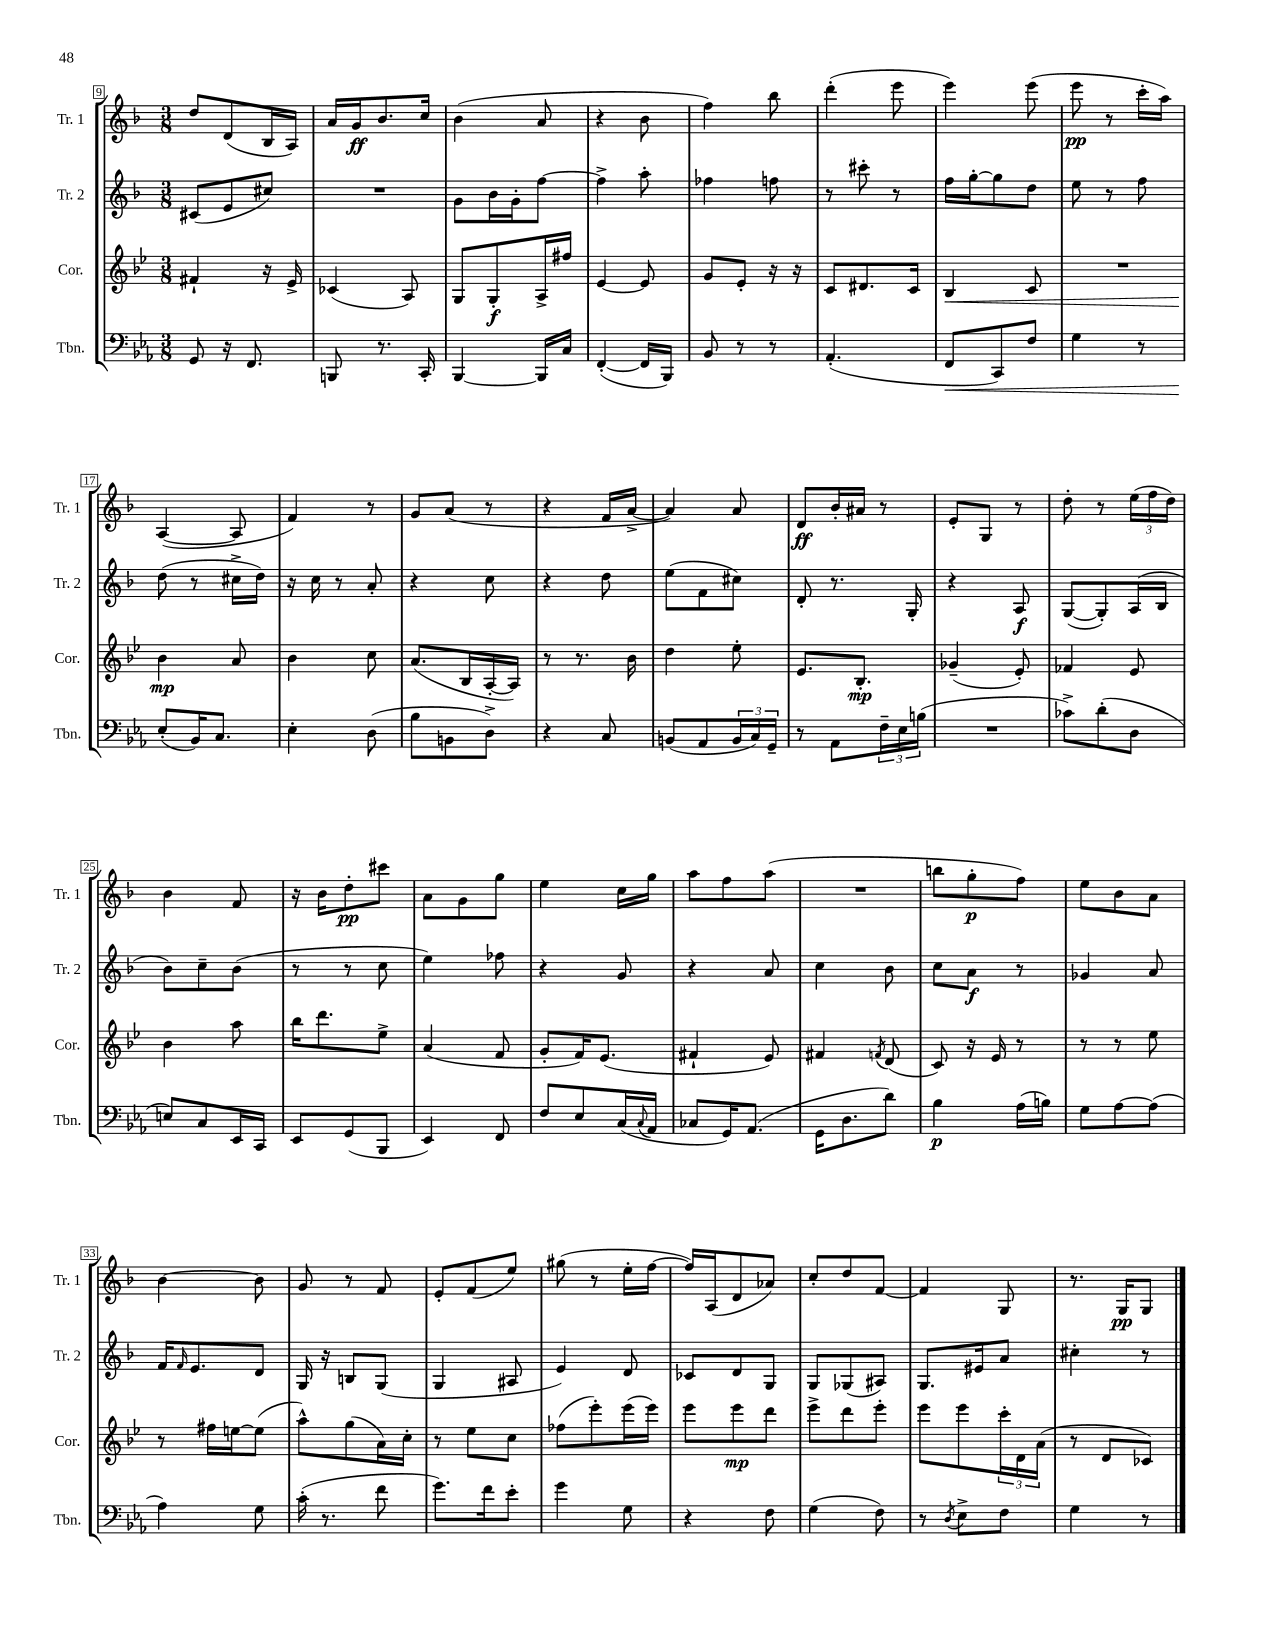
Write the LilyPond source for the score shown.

<<
\new StaffGroup <<
\new Staff = "s0" \with { instrumentName = "Tr. 1" shortInstrumentName = "Tr. 1" } {
    \clef treble \key f \major \numericTimeSignature \time 3/8
    d''8 d'8( bes16 a16) |
    a'16 g'16\ff bes'8. c''16 |
    bes'4( a'8 |
    r4 bes'8 |
    f''4) bes''8 |
    d'''4-.( e'''8 |
    e'''4) e'''8( |
    e'''8\pp r8 c'''16-. a''16) |
    a4~( a8 |
    f'4) r8 |
    g'8 a'8( r8 |
    r4 f'16 a'16~-> |
    a'4) a'8 |
    d'8\ff bes'16-. ais'16 r8 |
    e'8-. g8 r8 |
    d''8-. r8 \tuplet 3/2 { e''16( f''16 d''16) } |
    bes'4 f'8 |
    r16 bes'16 d''8-.\pp cis'''8 |
    a'8 g'8 g''8 |
    e''4 c''16 g''16 |
    a''8 f''8 a''8( |
    R4. |
    b''8 g''8-.\p f''8) |
    e''8 bes'8 a'8 |
    bes'4~ bes'8 |
    g'8 r8 f'8 |
    e'8-. f'8( e''8) |
    gis''8( r8 e''16-. f''16~ |
    f''16) a16( d'8 aes'8) |
    c''8-. d''8 f'8~ |
    f'4 g8 |
    r8. g16\pp g8 \bar "|." |
}
\new Staff = "s1" \with { instrumentName = "Tr. 2" shortInstrumentName = "Tr. 2" } {
    \clef treble \key f \major \numericTimeSignature \time 3/8
    cis'8( e'8 cis''8) |
    R4. |
    g'8 bes'16 g'16-. f''8~ |
    f''4-> a''8-. |
    fes''4 f''8 |
    r8 cis'''8-. r8 |
    f''16 g''16~-. g''8 d''8 |
    e''8 r8 f''8 |
    d''8( r8 cis''16-> d''16) |
    r16 c''16 r8 a'8-. |
    r4 c''8 |
    r4 d''8 |
    e''8( f'8 cis''8) |
    d'8-. r8. g16-. |
    r4 a8\f |
    g8~( g8-.) a16( bes16 |
    bes'8) c''8-- bes'8( |
    r8 r8 c''8 |
    e''4) fes''8 |
    r4 g'8 |
    r4 a'8 |
    c''4 bes'8 |
    c''8 a'8\f r8 |
    ges'4 a'8 |
    f'16 \grace { f'16 } e'8. d'8 |
    g16 r16 b8 g8( |
    g4 ais8 |
    e'4) d'8 |
    ces'8 d'8 g8 |
    g8 ges8( ais8) |
    g8. eis'16 a'8 |
    cis''4-. r8 \bar "|." |
}
\new Staff = "s2" \with { instrumentName = "Cor." shortInstrumentName = "Cor." } {
    \clef treble \key bes \major \numericTimeSignature \time 3/8
    fis'4-! r16 ees'16-> |
    ces'4( a8) |
    g8 g8-.\f a16-> fis''16 |
    ees'4~ ees'8 |
    g'8 ees'8-. r16 r16 |
    c'8 dis'8. c'16 |
    bes4\< c'8 |
    R4. |
    bes'4\mp\! a'8 |
    bes'4 c''8 |
    a'8.( bes16 a16~-. a16) |
    r8 r8. bes'16 |
    d''4 ees''8-. |
    ees'8. bes8.-.\mp |
    ges'4--( ees'8-.) |
    fes'4 ees'8 |
    bes'4 a''8 |
    bes''16 d'''8. ees''8-> |
    a'4( f'8 |
    g'8-. f'16) ees'8.( |
    fis'4-! ees'8) |
    fis'4 \acciaccatura { f'8 } d'8( |
    c'8) r16 ees'16 r8 |
    r8 r8 ees''8 |
    r8 fis''16 e''16~ e''8( |
    a''8-^) g''8( a'16) c''16-. |
    r8 ees''8 c''8 |
    fes''8( ees'''8-.) ees'''16( ees'''16) |
    ees'''8 ees'''8\mp d'''8 |
    ees'''8-> d'''8 ees'''8-. |
    ees'''8 ees'''8 \tuplet 3/2 { c'''16-. d'16 a'16( } |
    r8 d'8 ces'8) \bar "|." |
}
\new Staff = "s3" \with { instrumentName = "Tbn." shortInstrumentName = "Tbn." } {
    \clef bass \key ees \major \numericTimeSignature \time 3/8
    g,8 r16 f,8. |
    b,,8 r8. c,16-. |
    bes,,4~ bes,,16 c16 |
    f,4~-.( f,16 bes,,16) |
    bes,8 r8 r8 |
    aes,4.-.( |
    f,8\< c,8) f8 |
    g4 r8 |
    ees8-.\!( bes,16) c8. |
    ees4-. d8( |
    bes8 b,8 d8->) |
    r4 c8 |
    b,8( aes,8 \tuplet 3/2 { b,16 c16) g,16-- } |
    r8 aes,8 \tuplet 3/2 { f16-- ees16 b16( } |
    R4. |
    ces'8->) d'8-.( d8 |
    e8) c8 ees,16 c,16 |
    ees,8 g,8( bes,,8 |
    ees,4) f,8 |
    f8 ees8 c16( \appoggiatura { c8 } aes,16 |
    ces8 g,16) aes,8.( |
    g,16 d8. d'8) |
    bes4\p aes16( b16) |
    g8 aes8~ aes8( |
    aes4) g8 |
    c'16-.( r8. f'8 |
    g'8.) f'16 ees'8-. |
    g'4 g8 |
    r4 f8 |
    g4( f8) |
    r8 \acciaccatura { d8 } ees8-> f8 |
    g4 r8 \bar "|." |
}
>>
>>
\layout { \context { \Score currentBarNumber = #9 \override BarNumber.stencil = #(make-stencil-boxer 0.1 0.3 ly:text-interface::print) } }
